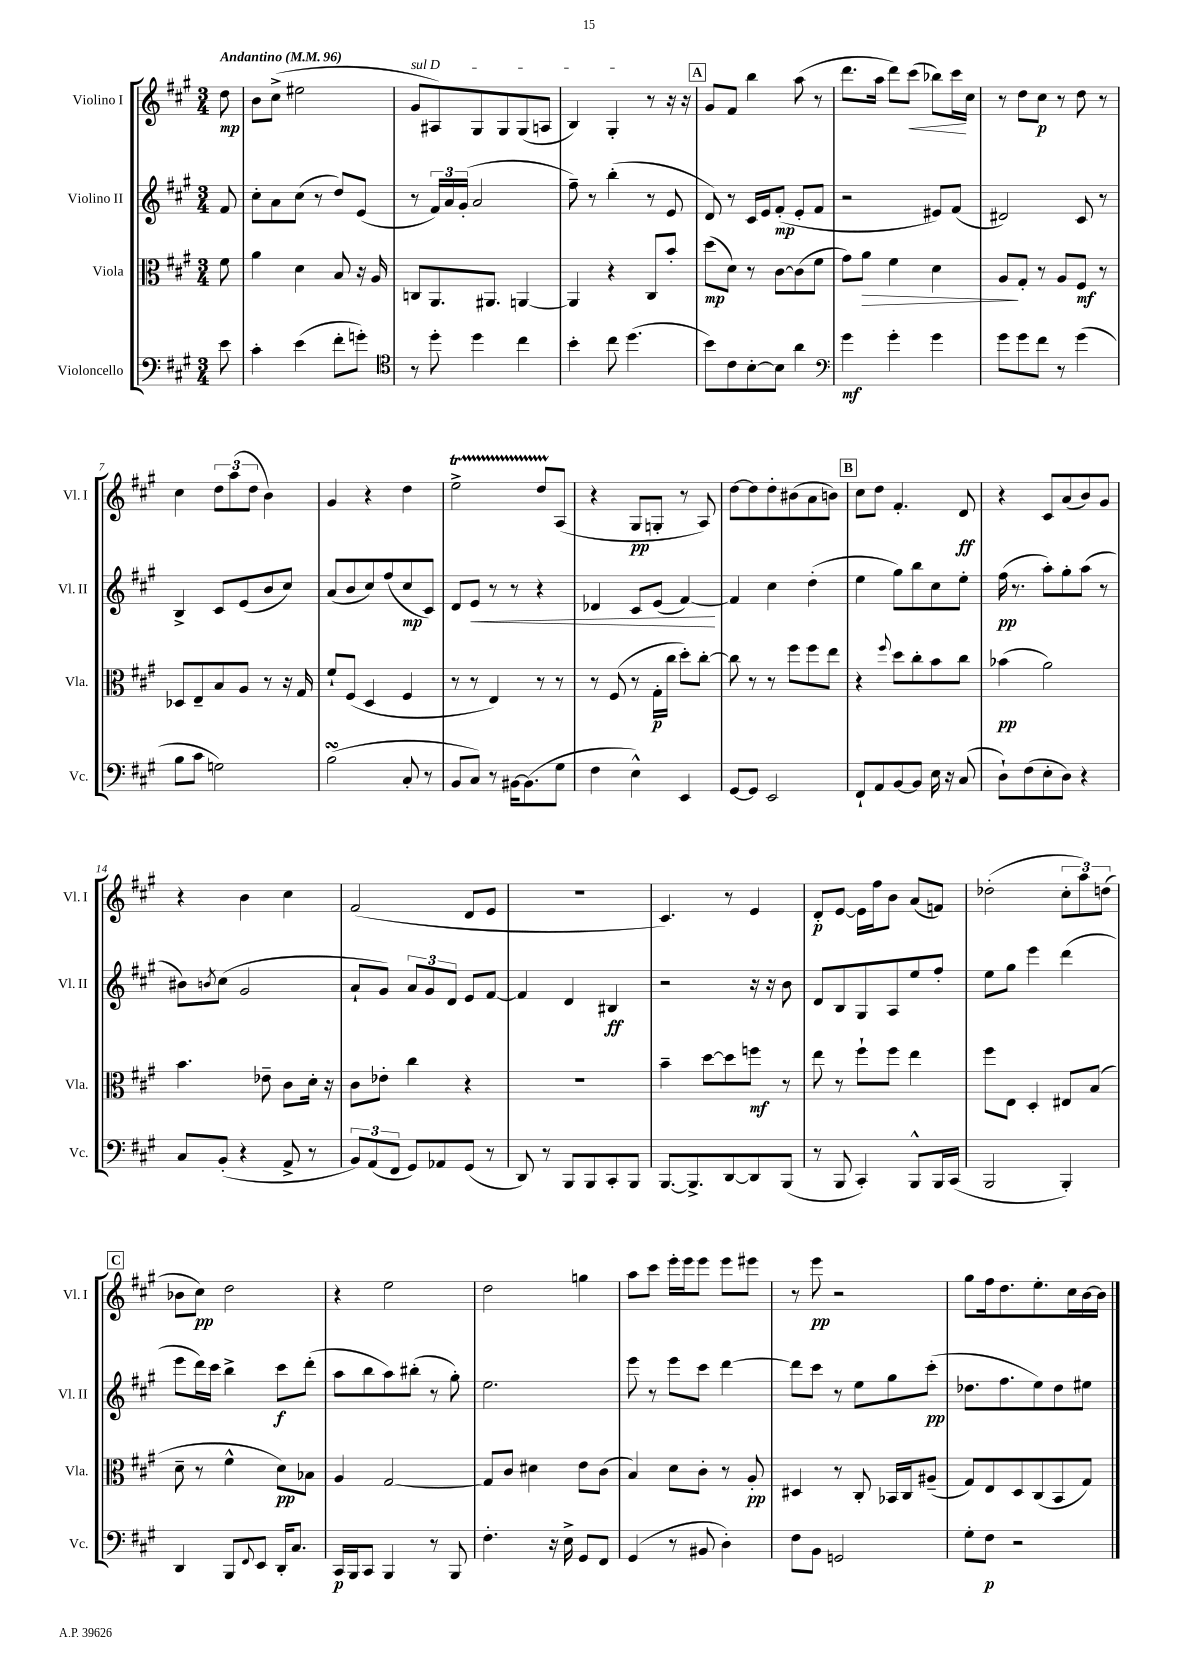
<<
\new StaffGroup <<
\new Staff = "s0" \with { instrumentName = "Violino I" shortInstrumentName = "Vl. I" } {
    \clef treble \key a \major \numericTimeSignature \time 3/4 \partial 8 \tempo "Andantino" 4 = 96
    d''8\mp |
    b'8 cis''8->( eis''2 |
    \once \override TextSpanner.bound-details.left.text = \markup { \italic "sul D" } gis'8\startTextSpan ais8) gis8 gis8 gis8( a8 |
    b4) gis4-.\stopTextSpan r8 r16 r16 |
    \mark \markup { \box "A" } gis'8 fis'8 b''4 a''8( r8 |
    d'''8. a''16 d'''8) cis'''8\<( bes''8) cis'''16\! cis''16 |
    r8 d''8 cis''8\p r8 d''8 r8 |
    cis''4 \tuplet 3/2 { d''8 a''8( d''8 } b'4) |
    gis'4 r4 d''4 |
    e''2->\startTrillSpan d''8 a8\stopTrillSpan( |
    r4 gis8\pp g8-. r8 a8) |
    d''8~ d''8 d''8-. bis'8( a'8 b'8) |
    \mark \markup { \box "B" } cis''8 d''8 fis'4.-. d'8\ff |
    r4 cis'8 a'8( b'8) gis'8 |
    r4 b'4 cis''4 |
    fis'2( d'8 e'8 |
    R2. |
    cis'4.) r8 e'4 |
    d'8-.\p e'8~ e'16 fis''16 b'8 a'8( f'8) |
    des''2-.( \tuplet 3/2 { cis''8-. a''8) d''8( } |
    \mark \markup { \box "C" } bes'8 cis''8\pp) d''2 |
    r4 e''2 |
    d''2 g''4 |
    a''8 cis'''8 e'''16-. e'''16 e'''8 e'''8 eis'''8 |
    r8 e'''8\pp r2 |
    gis''8 fis''16 d''8. e''8.-. cis''16 b'16~ b'16 \bar "|." |
}
\new Staff = "s1" \with { instrumentName = "Violino II" shortInstrumentName = "Vl. II" } {
    \clef treble \key a \major \numericTimeSignature \time 3/4 \partial 8
    fis'8 |
    cis''8-. a'8 cis''8( r8 d''8) e'8( |
    r8 \tuplet 3/2 { fis'16) a'16 gis'16-.( } a'2 |
    fis''8--) r8 b''4-.( r8 e'8 |
    \mark \markup { \box "A" } d'8) r8 cis'16 e'16 fis'8-.\mp( e'8-. fis'8 |
    r2 eis'8) fis'8( |
    dis'2) cis'8 r8 |
    b4-> cis'8 e'8( b'8 cis''8) |
    a'8( b'8 cis''8) fis''8( cis''8\mp cis'8) |
    d'8 e'8\< r8 r8 r4 |
    des'4 cis'8 e'8( fis'4~\!) |
    fis'4 cis''4 d''4-.( |
    \mark \markup { \box "B" } e''4 gis''8) b''8 cis''8 e''8-. |
    fis''16\pp( r8. a''8-.) gis''8-. a''8( r8 |
    bis'8) \acciaccatura { b'8 } cis''8( gis'2 |
    a'8-! gis'8) \tuplet 3/2 { a'8 gis'8 d'8 } e'8 fis'8~ |
    fis'4 d'4 bis4\ff |
    r2 r16 r16 b'8 |
    d'8 b8 gis8 a8 e''8 fis''8-. |
    e''8 gis''8 e'''4 d'''4( |
    \mark \markup { \box "C" } e'''8 d'''16) cis'''16 b''4-> cis'''8\f d'''8-.( |
    a''8 b''8 a''8) bis''8-.( r8 gis''8-.) |
    e''2. |
    e'''8 r8 e'''8 cis'''8 d'''4~ |
    d'''8 cis'''8 r8 e''8 gis''8 cis'''8-.\pp( |
    des''8. fis''8. e''8) des''8 eis''8 \bar "|." |
}
\new Staff = "s2" \with { instrumentName = "Viola" shortInstrumentName = "Vla." } {
    \clef alto \key a \major \numericTimeSignature \time 3/4 \partial 8
    fis'8 |
    a'4 d'4 b8 r16 a16 |
    c8 a,8. ais,8. a,4~ |
    a,4 r4 cis8 b'8-. |
    \mark \markup { \box "A" } d''8\mp( d'8) r8 cis'8~ cis'8( fis'8 |
    gis'8) a'8\> fis'4 d'4 |
    a8\! gis8-. r8 a8 fis8\mf r8 |
    des8 e8-- b8 a8 r8 r16 gis16 |
    fis'8-! fis8( d4 fis4 |
    r8 r8 e4) r8 r8 |
    r8 fis8( r8 gis16-.\p cis''16 d''8-.) cis''8~-. |
    cis''8 r8 r8 fis''8 fis''8 e''8 |
    \mark \markup { \box "B" } r4 \appoggiatura { fis''8 } d''8 cis''8-. b'8 cis''8 |
    bes'4\pp( a'2) |
    b'4. ees'8-- cis'8 d'16-. r16 |
    cis'8 ees'8-. cis''4 r4 |
    R2. |
    b'4-- d''8~ d''8 f''8\mf r8 |
    e''8 r8 fis''8-! fis''8 e''4 |
    fis''8 e8 d4-. eis8 b8( |
    \mark \markup { \box "C" } d'8-- r8 fis'4-^ d'8\pp) bes8 |
    a4 gis2~ |
    gis8 cis'8 dis'4 e'8 cis'8( |
    b4) d'8 cis'8-. r8 a8-.\pp |
    dis4 r8 cis8-. bes,16 cis16 ais8--( |
    gis8) e8 d8 cis8( b,8 gis8) \bar "|." |
}
\new Staff = "s3" \with { instrumentName = "Violoncello" shortInstrumentName = "Vc." } {
    \clef bass \key a \major \numericTimeSignature \time 3/4 \partial 8
    e'8 |
    cis'4-. e'4( fis'8-. g'8-.) |
    \clef tenor r8 d''8-. d''4 cis''4 |
    b'4-. cis''8 d''4.( |
    \mark \markup { \box "A" } b'8) cis'8 b8~-. b8 a'4 |
    \clef bass gis'4\mf gis'4-. gis'4 |
    gis'8 gis'8 fis'8 r8 gis'4( |
    b8 cis'8 g2) |
    b2\turn( cis8-. r8 |
    b,8 cis8) r8 bis,16~ bis,8.( gis8 |
    fis4 e4-^) e,4 |
    gis,8~ gis,8 e,2 |
    \mark \markup { \box "B" } fis,8-! a,8 b,8~ b,8 e16 r16 cis8( |
    d8-!) fis8( e8-. d8) r4 |
    cis8 b,8-.( r4 a,8-> r8 |
    \tuplet 3/2 { b,8) a,8( fis,8 } gis,8) aes,8 gis,8( r8 |
    d,8) r8 b,,8 b,,8 cis,8-. b,,8 |
    b,,8.~ b,,8.-> d,8~ d,8 b,,8( |
    r8 b,,8 cis,4-.) b,,8-^ b,,16 cis,16( |
    b,,2 b,,4-.) |
    \mark \markup { \box "C" } d,4 b,,8 \appoggiatura { fis,8 } e,8 d,16-. cis8. |
    cis,16\p b,,16 cis,8 b,,4 r8 b,,8 |
    fis4.-. r16 e16-> gis,8 fis,8 |
    gis,4( r8 bis,8 d4-.) |
    fis8 b,8 g,2 |
    gis8-. fis8\p r2 \bar "|." |
}
>>
>>
